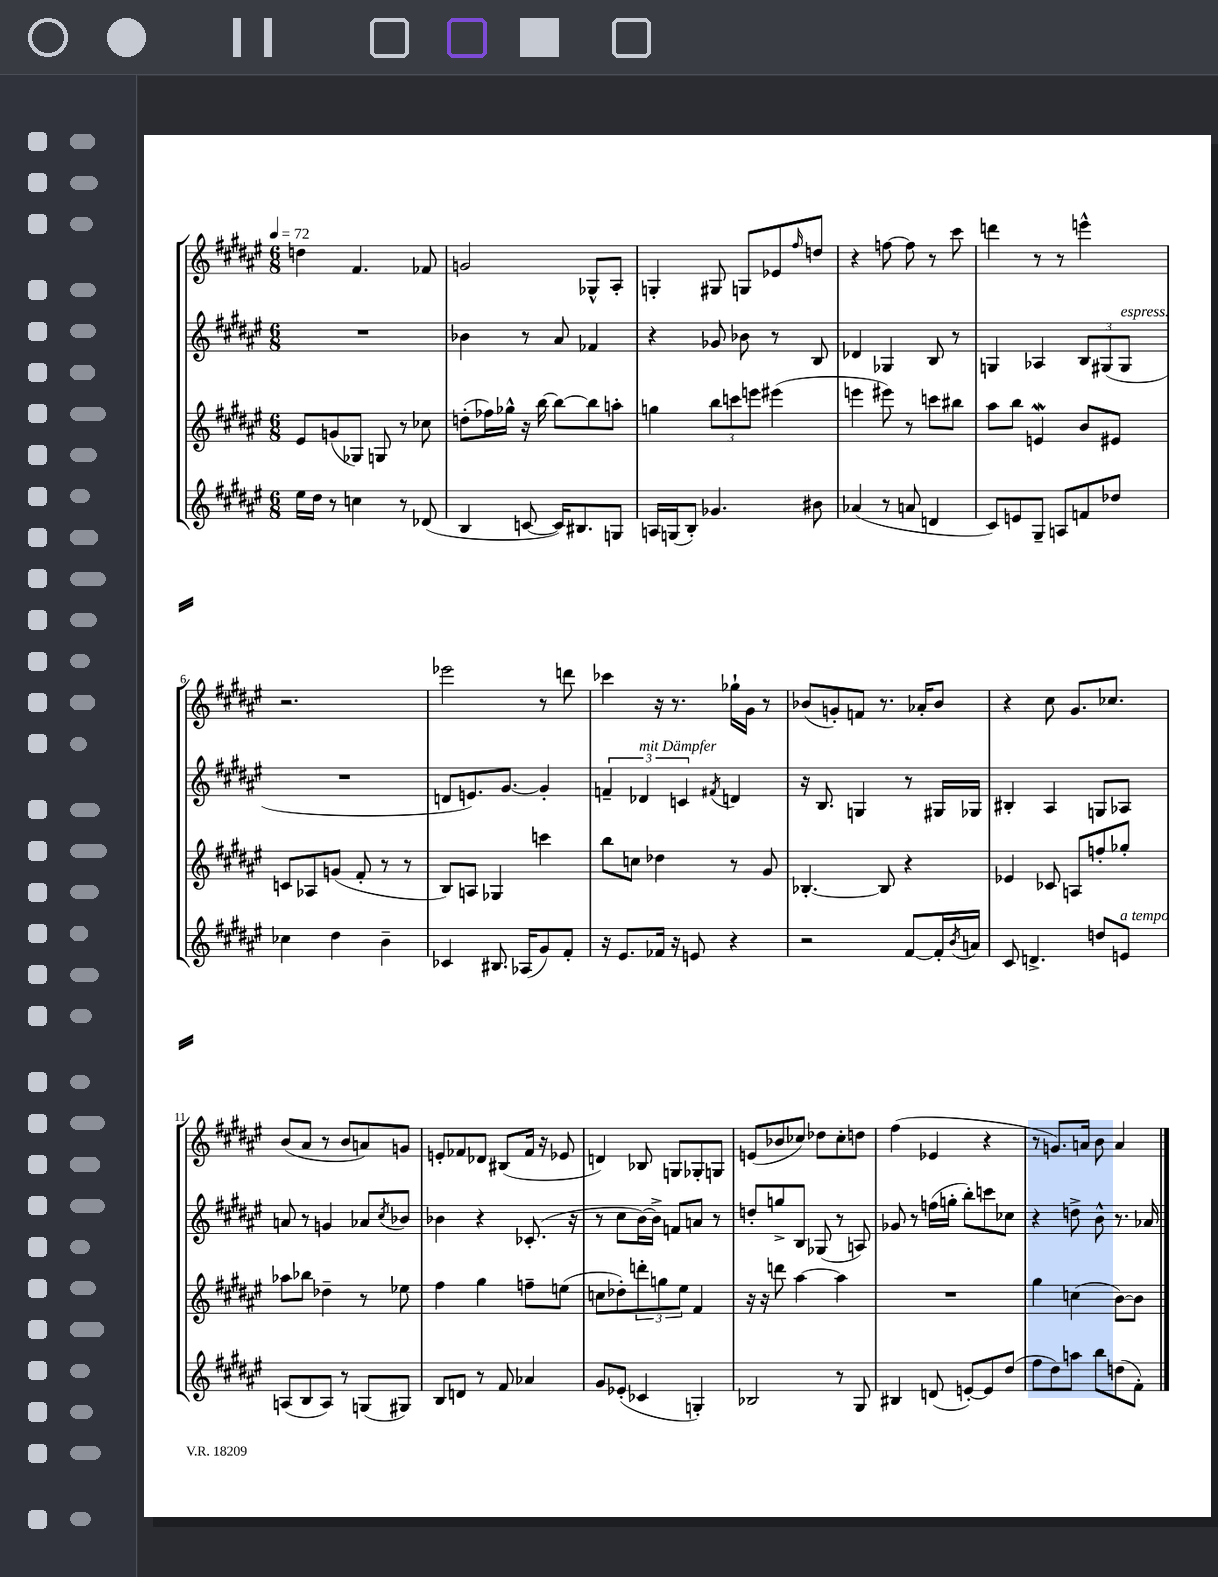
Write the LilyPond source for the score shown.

<<
\new StaffGroup <<
\new Staff = "s0" {
    \clef treble \key fis \major \numericTimeSignature \time 6/8 \tempo 4 = 72
    d''4 fis'4. fes'8 |
    g'2 ges8-^ ais8-. |
    g4-. gis8 g8 ees'8 \grace { fis''16 } d''8 |
    r4 f''8~ f''8 r8 cis'''8 |
    d'''4 r8 r8 e'''4-^ |
    r2. |
    ees'''2 r8 d'''8 |
    ces'''4 r16 r8. ges''16-! gis'16 r8 |
    bes'8( g'8-.) f'8 r8. aes'16-. bes'8 |
    r4 cis''8 gis'8. ces''8. |
    b'8( ais'8 r8 b'8 a'8) g'8 |
    e'8-. fes'8 des'8 bis8( fes'16 r16 ees'8 |
    d'4) bes8 g8 ges8-. g8 |
    e'8( bes'8 ces''8) des''8 ces''8-. d''8 |
    fis''4( ees'4 r4 |
    r8 g'8.) a'16 b'8 a'4 \bar "|." |
}
\new Staff = "s1" {
    \clef treble \key fis \major \numericTimeSignature \time 6/8
    R2. |
    bes'4 r8 ais'8 fes'4 |
    r4 ges'8 bes'8 r8 b8 |
    des'4 ges4 b8 r8 |
    g4 aes4 \tuplet 3/2 { b8 gis8( gis8^\markup { \italic "espress." } } |
    R2. |
    d'8 e'8.) gis'8.~ gis'4-. |
    \tuplet 3/2 { f'4-- des'4^\markup { \italic "mit Dämpfer" } c'4 } \acciaccatura { fis'8 } d'4 |
    r16 b8. g4 r8 gis16 ges16 |
    bis4-. ais4 g8 aes8 |
    a'8 r8 g'4 aes'8 \acciaccatura { cis''8 } bes'8 |
    bes'4 r4 ces'8.-.( r16 |
    r8 cis''8 b'16~) b'16-> f'8 a'8 r8 |
    d''8-. g''8-> b8 ges8( r8 a8) |
    ges'8 r8 f''16( g''16-. b''8-.) c'''8 ces''8 |
    r4 d''8-> b'8-^ r8. aes'16 \bar "|." |
}
\new Staff = "s2" {
    \clef treble \key fis \major \numericTimeSignature \time 6/8
    eis'8 g'8( ges8) g8 r8 ces''8 |
    d''8-.( fes''16) ges''16-^ r16 b''16~ b''8~ b''8 a''8-. |
    g''4 \tuplet 3/2 { b''8 c'''8 e'''8 } eis'''4( |
    e'''4 eis'''8) r8 c'''8 bis''8 |
    ais''8 b''8 e'4\mordent b'8 eis'8 |
    c'8 aes8 g'8( fis'8-. r8 r8 |
    b8) a8 ges4 c'''4 |
    b''8 c''8 des''4 r8 gis'8 |
    bes4.~-. bes8 r4 |
    ees'4 ces'8 a8 f''8-. ges''8-. |
    aes''8 bes''8 des''4-- r8 ees''8 |
    fis''4 gis''4 f''8-- e''8( |
    c''8 des''8-.) \tuplet 3/2 { d'''8-. g''8 eis''8 } fis'4 |
    r16 r16 d'''8 ais''4~ ais''4 |
    R2. |
    gis''4 c''4( b'8~) b'8 \bar "|." |
}
\new Staff = "s3" {
    \clef treble \key fis \major \numericTimeSignature \time 6/8
    eis''16 dis''16 r8 c''4 r8 des'8( |
    b4 c'8~ c'16) bis8. g8 |
    a16 g16( b8-.) ges'4. bis'8 |
    aes'4( r8 a'8 d'4 |
    cis'8) e'8 gis8-- a8 f'8 des''8 |
    ces''4 dis''4 b'4-- |
    ces'4 bis8. aes16( gis'8) fis'8-. |
    r16 eis'8. fes'16 r16 e'8 r4 |
    r2 fis'8~ fis'16-. \acciaccatura { b'8 } a'16 |
    cis'8 d'4.-> d''8 e'8^\markup { \italic "a tempo" } |
    a8( b8 a8) r8 g8( gis8) |
    b8 d'8 r8 fis'8 aes'4 |
    gis'8 ees'8-.( ces'4 g4-.) |
    bes2 r8 gis8 |
    bis4 d'8( e'8~-.) e'8 dis''8( |
    fis''8 dis''8) a''8 b''8 d''8( fis'8-.) \bar "|." |
}
>>
>>
